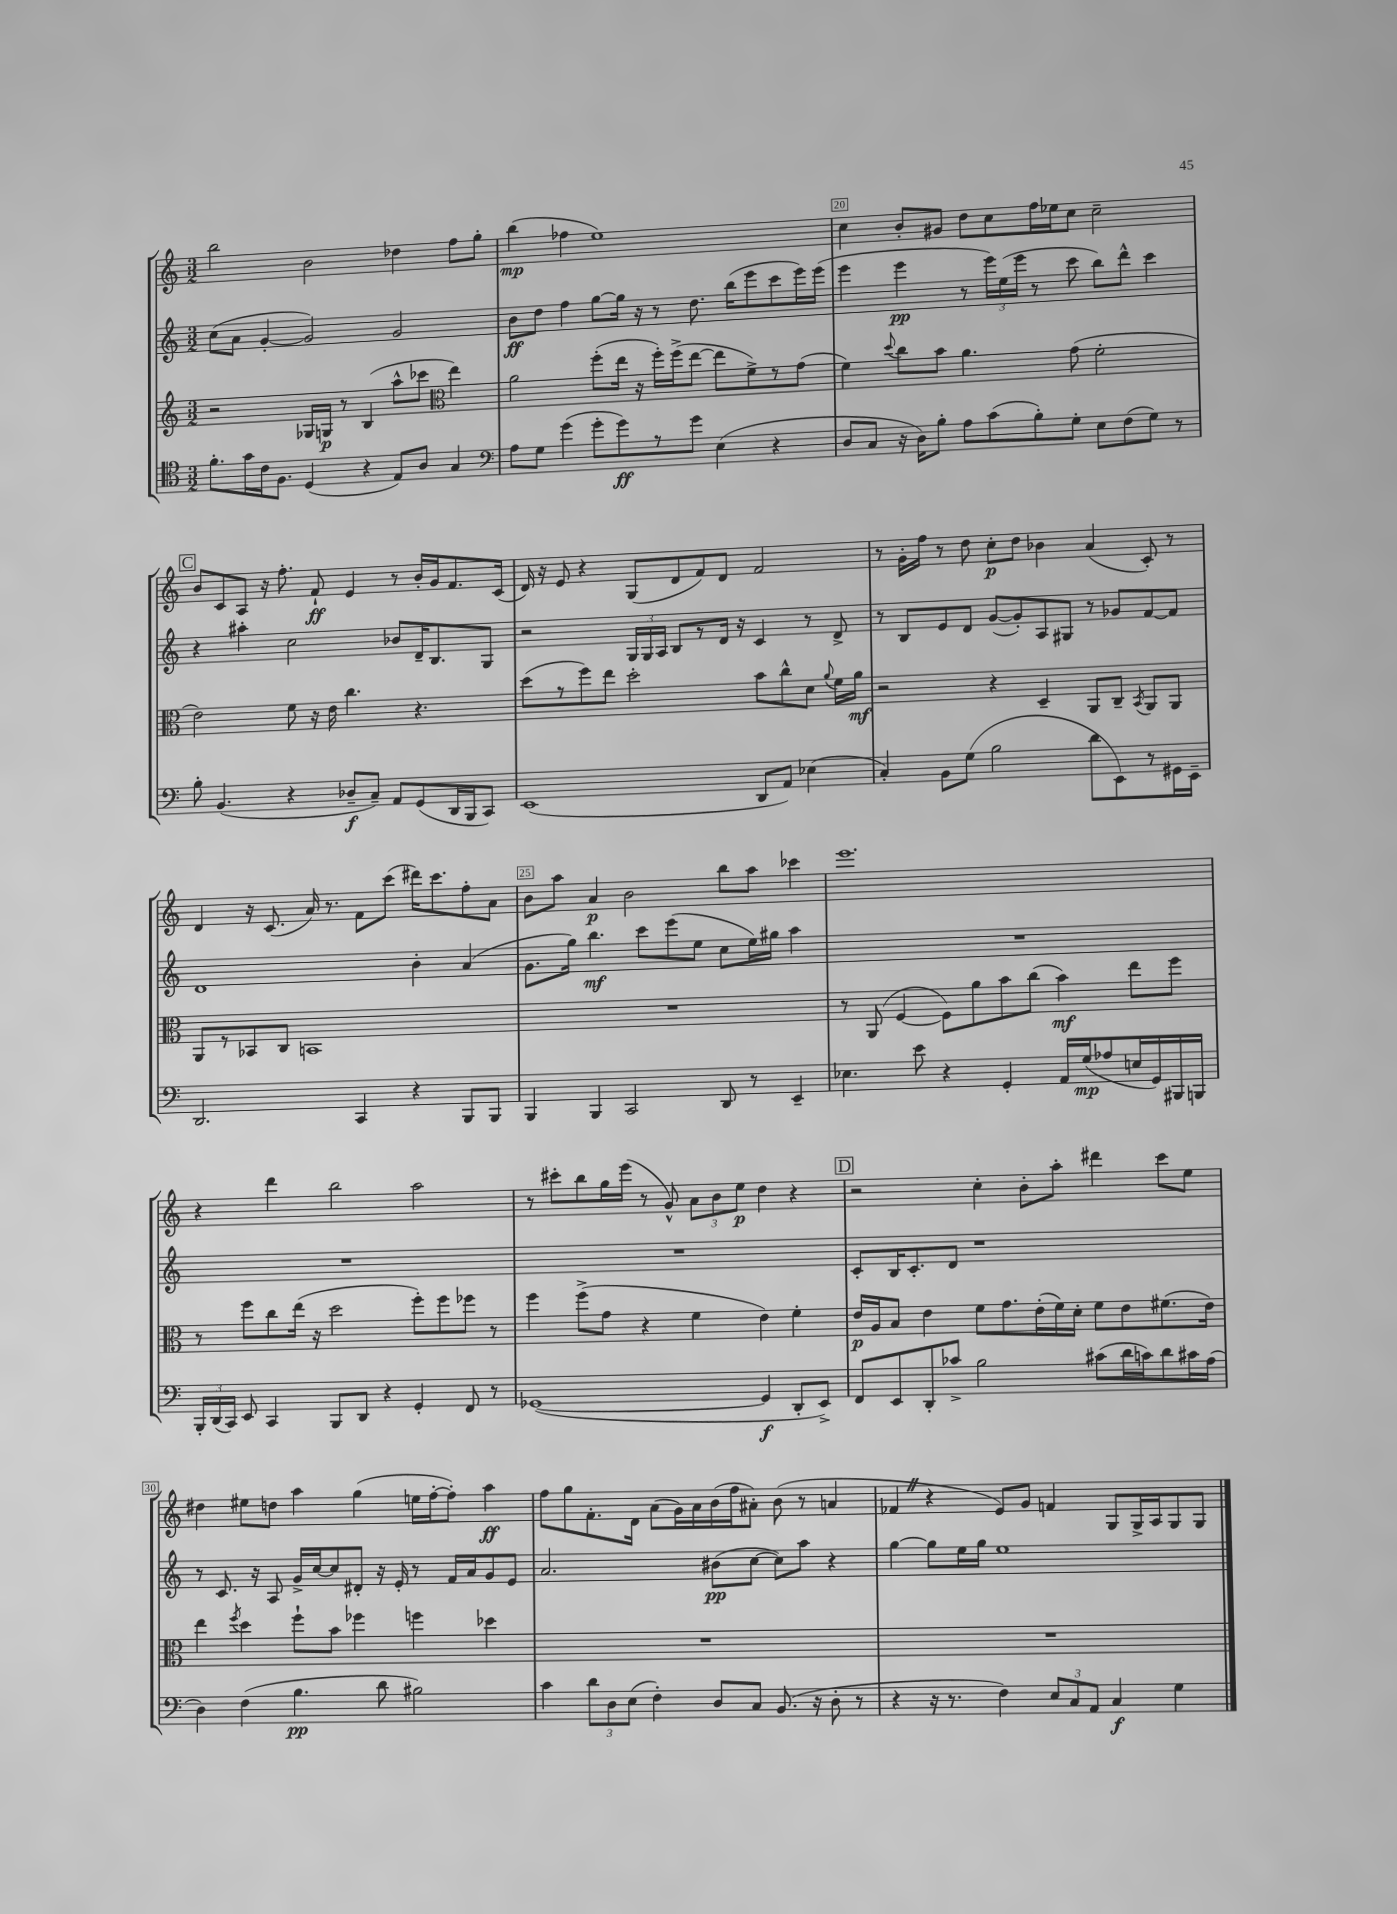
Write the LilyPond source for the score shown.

<<
\new StaffGroup <<
\new Staff = "s0" {
    \clef treble \key c \major \numericTimeSignature \time 3/2
    \autoBeamOff b''2 b'2 des''4 f''8[ g''8]-. |
    b''4\mp( fes''4 e''1) |
    c''4 b'8[-. gis'8] d''8[ c''8 f''16 ees''16 c''8] c''2-- |
    \mark \markup { \box "C" } b'8[ c'8 a8] r16 f''8.-. f'8-!\ff e'4 r8 b'16[-. g'16 f'8. c'16]( |
    d'16) r16 e'8 r4 g8[( d'8 f'8) d'8] f'2 |
    r8 g'16[-. f''16] r8 d''8 c''8[-.\p d''8] bes'4 a'4( c'8-.) r8 |
    d'4 r16 c'8.( a'16) r8. f'8[ c'''8]( dis'''16[) c'''8. f''8-. a'8] |
    b'8[ a''8] a'4\p b'2 b''8[ a''8] ces'''4 |
    e'''1. |
    r4 d'''4 b''2 a''2 |
    r8 cis'''8[-. b''8 g''16 e'''16]( r8 g'8-^) \tuplet 3/2 { a'8[ b'8 e''8]\p } d''4 r4 |
    \mark \markup { \box "D" } r2 c''4-. b'8[-. a''8]-. dis'''4 c'''8[ e''8] |
    dis''4 eis''8[ d''8] a''4 g''4( e''16[ f''16~-. f''8]-.) a''4\ff |
    f''8[ g''8 f'8.-. d'16] a'8[( g'16) a'16 b'16( f''16 ais'8]-.) b'8( r8 a'4 |
    fes'4 \once \override BreathingSign.text = \markup { \musicglyph "scripts.caesura.straight" } \breathe r4 e'8[) g'8] f'4 g8[ g16-> a16 g8 g8] \bar "|." |
}
\new Staff = "s1" {
    \clef treble \key c \major \numericTimeSignature \time 3/2
    \autoBeamOff c''8[( a'8] g'4~-. g'2) g'2 |
    b'8[\ff d''8] f''4 g''8[~ g''16] r16 r8 d''8. b''16[( e'''8 c'''8 e'''16) e'''16]( |
    e'''4 e'''4\pp r8 \tuplet 3/2 { e'''16[) e''16( e'''16] } r8 c'''8 b''8[) d'''8]-^ c'''4 |
    \mark \markup { \box "C" } r4 ais''4-. c''2 bes'8[ d'16-- b8. g8] |
    r2 \tuplet 3/2 { g16[ g16 a16] } b8[ r8 d'16] r16 c'4 r8 d'8-> |
    r8 b8[ e'8 d'8] g'8[~( g'8-.) a8 gis8] r8 ges'8[ f'8~ f'8] |
    d'1 b'4-. a'4( |
    g'8.[ g''16]) b''4.\mf c'''8[ e'''8( e''8] c''8[ e''16) gis''16] a''4 |
    R1. |
    R1. |
    R1. |
    \mark \markup { \box "D" } c'8[-. b16 c'8.-. d'8] r1 |
    r8 c'8. r16 a8 g'16[-> c''16~ c''8 dis'8]-. r16 e'16-. r8 f'16[ a'16 g'8 e'8] |
    a'2. bis'8[\pp( c''8]~ c''8[) a''8] r4 |
    g''4~ g''8[ e''16 g''16] e''1 \bar "|." |
}
\new Staff = "s2" {
    \clef treble \key c \major \numericTimeSignature \time 3/2
    \autoBeamOff r2 ges16[ g16]\p r8 b4( a''8[-^ ces'''8] \clef alto e''4) |
    a'2 f''8[-.( e''16] r16 f''16[-.) f''16->( e''8]~ e''8[ f'8->) r8 g'8]( |
    f'4) \appoggiatura { d''8 } c''8[ b'8] a'4. g'8( f'2-. |
    \mark \markup { \box "C" } e'2) f'8 r16 e'16 c''4. r4. |
    d''8[( r8 f''8) e''8] d''2-. b'8[ c''8-^ d'8] \appoggiatura { a'8 } f'16[ a'16]\mf |
    r2 r4 d4-- a,8[ c8]-- \acciaccatura { b,8 } a,8[ a,8] |
    a,8[ r8 bes,8 c8] b,1 |
    R1. |
    r8 a,8( f4~ f8[) a'8 b'8 c''8]( b'4\mf) e''8[ f''8] |
    r8 f''8[ c''8 e''16]( r16 d''2 f''8[-.) f''8 fes''8] r8 |
    f''4 f''8[->( g'8] r4 f'4 e'4) f'4-. |
    \mark \markup { \box "D" } e'16[\p a16 b8] e'4 f'8[ g'8. e'16-.( f'16) d'16]-. f'8[ e'8 fis'8.( e'16]) |
    e''4 \acciaccatura { f''8 } d''4 f''8[-! b'8] fes''4 f''4 des''4 |
    R1. |
    R1. \bar "|." |
}
\new Staff = "s3" {
    \clef tenor \key c \major \numericTimeSignature \time 3/2
    \autoBeamOff f'8.[-. g'16 c'16 f8.] d4( r4 e8[) a8] g4 |
    \clef bass a8[ g8] g'4( g'8[-. g'8\ff) r8 g'8] e4( r4 |
    d8[ c8] r16 d16[) b8]-. a8[ c'8( b8-.) g8]-. e8[ f8( g8]) r8 |
    \mark \markup { \box "C" } b8-. b,4.( r4 des8[--\f c8]--) a,8[ g,8( d,16 b,,16 c,8]) |
    e,1( d,8[ a,8]) ees4( |
    c4-.) b,8[ g8]( b2 d'8[ e,8) r8 gis,16 e,16]-- |
    d,2. c,4 r4 b,,8[ b,,8] |
    b,,4 b,,4 c,2 d,8 r8 e,4-- |
    ees4. e'8 r4 g,4-. a,16[ g16\mp( aes8 e16 g,16) bis,,16 b,,16] |
    \tuplet 3/2 { b,,16[-. d,16( c,16]) } e,8 c,4 b,,8[ d,8] r4 g,4-. f,8 r8 |
    ges,1~( ges,4\f d,8[-. e,8]->) |
    \mark \markup { \box "D" } f,8[ e,8 d,8-. ces'8]-> b2 cis'8[( d'16 c'16) d'8 cis'16 a16]( |
    d4) f4( b4.\pp d'8 bis2) |
    c'4 \tuplet 3/2 { d'8[ d8 e8]( } f4-.) d8[ c8] b,8.( r16 d8-. r8 |
    r4 r16 r8. f4) \tuplet 3/2 { e8[ c8 a,8] } c4\f g4 \bar "|." |
}
>>
>>
\layout { \context { \Score currentBarNumber = #18 \override BarNumber.break-visibility = ##(#f #t #t) barNumberVisibility = #(every-nth-bar-number-visible 5) \override BarNumber.stencil = #(make-stencil-boxer 0.1 0.3 ly:text-interface::print) } }
